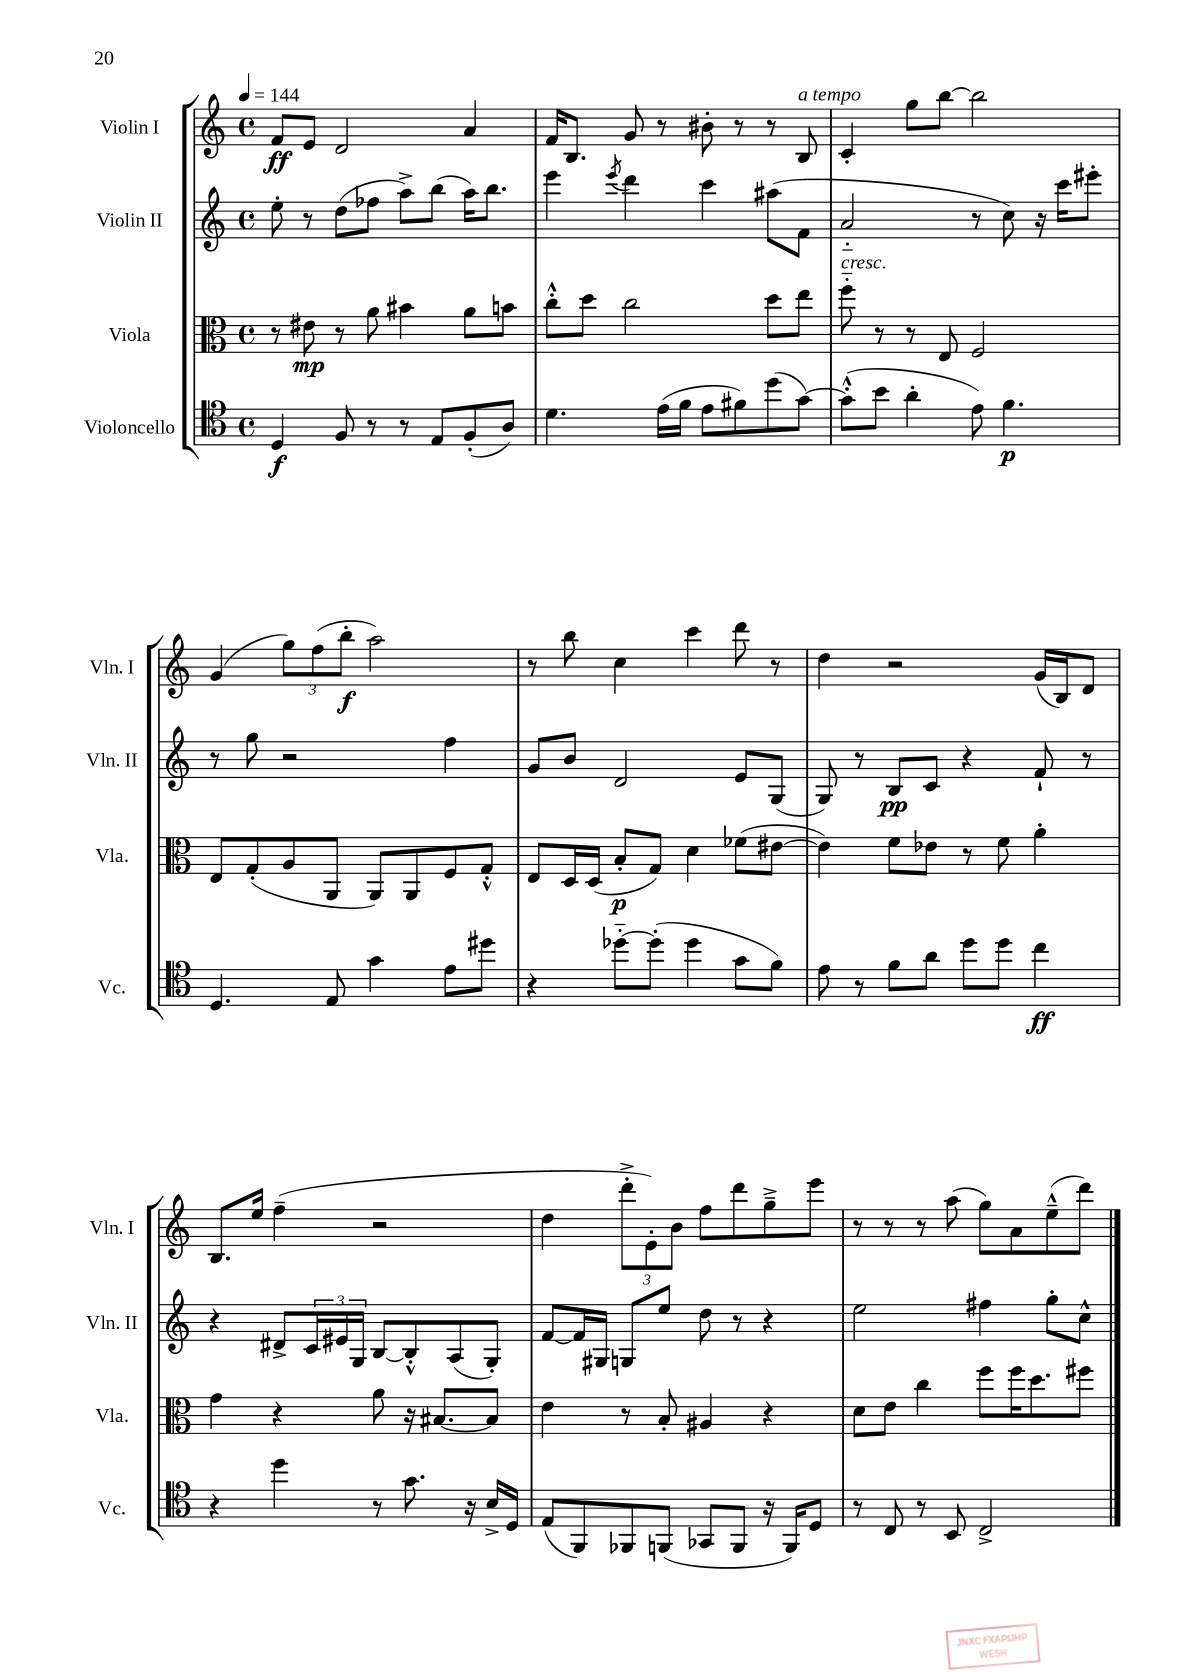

**kern	**kern	**kern	**kern
*staff4	*staff3	*staff2	*staff1
*clefC4	*clefC3	*clefG2	*clefG2
*k[]	*k[]	*k[]	*k[]
*M4/4	*M4/4	*M4/4	*M4/4
*met(c)	*met(c)	*met(c)	*met(c)
*MM144	*MM144	*MM144	*MM144
4D	8r	8ee'	8f
.	8e#	8r	8e
8F	8r	(8dd	2d
8r	8a	8ff-	.
8r	4b#	8aa^)	.
8E	.	(8bb	.
(8F'	8a	16aa)	4a
.	.	8.bb	.
8A)	8b	.	.
=	=	=	=
4.d	8cc'^^	4eee	16f
.	.	.	8.B
.	8dd	.	.
.	.	8qeee	.
.	2cc	4ddd	8g
(16e	.	.	8r
16f	.	.	.
8e	.	4ccc	8b#'
8f#)	.	.	8r
(8dd	8dd	(8aa#	8r
[8g)	8ee	8f	8B
=	=	=	=
(8g'^^]	8ff'~	2a'~	4c'
8b	8r	.	.
4a'	8r	.	8gg
.	8E	.	[8bb
8e)	2F	8r	2bb]
4.f	.	8cc)	.
.	.	16r	.
.	.	16ccc	.
.	.	8eee#'	.
=	=	=	=
4.D	8E	8r	(4g
.	(8G'	8gg	.
.	8A	2r	12gg)
.	.	.	(12ff
8E	8AA	.	.
.	.	.	12bb'
4g	8AA)	.	2aa)
.	8AA	.	.
8e	8F	4ff	.
8dd#	8G'^^	.	.
=	=	=	=
4r	8E	8g	8r
.	16D	8b	8bb
.	(16D	.	.
[8dd-'~	8B'	2d	4cc
(8dd-']	8G)	.	.
4dd-	4d	.	4ccc
8g	(8f-	8e	8ddd
8f)	[8e#	(8G	8r
=	=	=	=
8e	4e#])	8G)	4dd
8r	.	8r	.
8f	8f	8B	2r
8a	8e-	8c	.
8dd	8r	4r	.
8dd	8f	.	.
4cc	4a'	8f`	(16g
.	.	.	16B)
.	.	8r	8d
=	=	=	=
4r	4g	4r	8.B
.	.	.	16ee
4dd	4r	8d#^	(4ff~
.	.	24c	.
.	.	24e#	.
.	.	24G	.
8r	8a	[8B	2r
8.g	16r	8B'^^]	.
.	[8.B#	.	.
.	.	(8A	.
16r	.	.	.
16B^	8B#]	8G')	.
16D	.	.	.
=	=	=	=
(8E	4e	[8f	4dd
8FF)	.	16f]	.
.	.	16G#	.
8FF-	8r	8G	12ddd'^
.	.	.	12e')
(8FF	8B'	8ee	.
.	.	.	12b
8GG-	4A#	8dd	8ff
8FF	.	8r	8ddd
16r	4r	4r	8gg~^
16FF)	.	.	.
8D	.	.	8eee
=	=	=	=
8r	8d	2ee	8r
8C	8e	.	8r
8r	4cc	.	8r
8BB	.	.	(8aa
2C^	8ff	4ff#	8gg)
.	16ff	.	8a
.	8.dd	.	.
.	.	8gg'	(8ee~^^
.	8ff#	8cc^^	8ddd)
==	==	==	==
*-	*-	*-	*-
